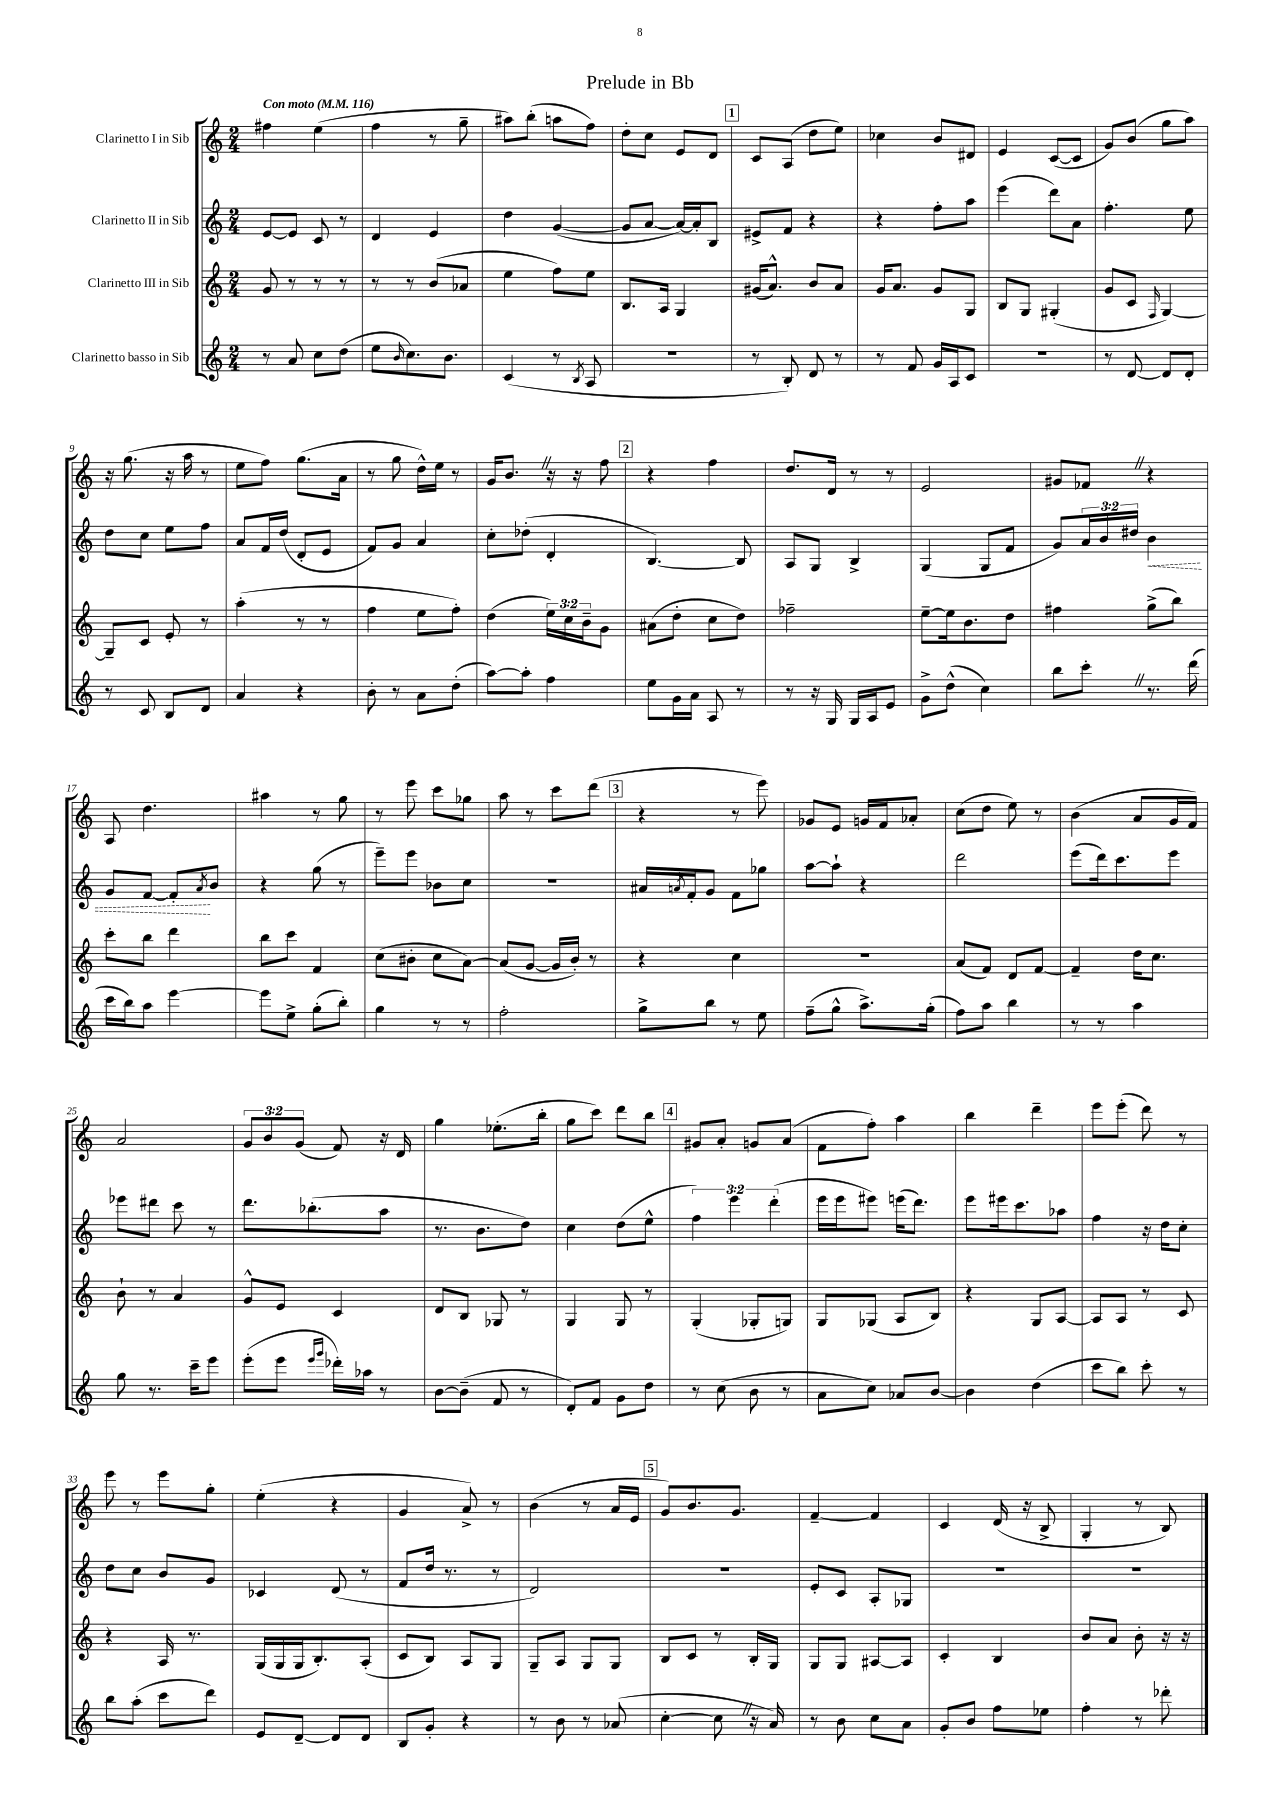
\header { title = "Prelude in Bb" }
<<
\new StaffGroup <<
\new Staff = "s0" \with { instrumentName = "Clarinetto I in Sib" } {
    \clef treble \key c \major \numericTimeSignature \time 2/4 \override Staff.TupletNumber.text = #tuplet-number::calc-fraction-text \tempo "Con moto" 4 = 116
    fis''4 e''4( |
    f''4 r8 g''8-- |
    ais''8) b''8-.( a''8 f''8) |
    d''8-. c''8 e'8 d'8 |
    \mark \markup { \box "1" } c'8 a8( d''8 e''8) |
    ces''4 b'8 dis'8 |
    e'4 c'8~( c'8 |
    g'8) b'8( g''8 a''8) |
    r16 g''8.( r16 a''16 r8 |
    e''8 f''8) g''8.( a'16 |
    r8 g''8 d''16-^) e''16 r8 |
    g'16 b'8. \once \override BreathingSign.text = \markup { \musicglyph "scripts.caesura.straight" } \breathe r16 r16 f''8 |
    \mark \markup { \box "2" } r4 f''4 |
    d''8. d'16 r8 r8 |
    e'2 |
    gis'8 fes'8 \once \override BreathingSign.text = \markup { \musicglyph "scripts.caesura.straight" } \breathe r4 |
    a8 d''4. |
    ais''4 r8 g''8 |
    r8 e'''8 c'''8 ges''8 |
    a''8 r8 c'''8 d'''8( |
    \mark \markup { \box "3" } r4 r8 e'''8) |
    ges'8 e'8 g'16 f'16 aes'8-. |
    c''8( d''8 e''8) r8 |
    b'4( a'8 g'16 f'16) |
    a'2 |
    \tuplet 3/2 { g'8 b'8 g'8( } f'8) r16 d'16 |
    g''4 ees''8.-.( b''16-. |
    g''8 c'''8) d'''8 b''8 |
    \mark \markup { \box "4" } gis'8 a'8-. g'8 a'8( |
    f'8 f''8-.) a''4 |
    b''4 d'''4-- |
    e'''8 e'''8-.( d'''8) r8 |
    e'''8 r8 e'''8 g''8-. |
    e''4-.( r4 |
    g'4 a'8->) r8 |
    b'4( r8 a'16 e'16 |
    \mark \markup { \box "5" } g'8) b'8. g'8. |
    f'4~-- f'4 |
    c'4 d'16( r16 b8-> |
    g4-. r8 b8) \bar "|." |
}
\new Staff = "s1" \with { instrumentName = "Clarinetto II in Sib" } {
    \clef treble \key c \major \numericTimeSignature \time 2/4 \override Staff.TupletNumber.text = #tuplet-number::calc-fraction-text
    e'8~ e'8 c'8 r8 |
    d'4 e'4 |
    d''4 g'4~( |
    g'8 a'8~ a'16~) a'16-. b8 |
    \mark \markup { \box "1" } eis'8-> f'8 r4 |
    r4 f''8-. a''8 |
    e'''4( d'''8) a'8 |
    f''4.-. e''8 |
    d''8 c''8 e''8 f''8 |
    a'8 f'16 d''16( d'8-. e'8 |
    f'8) g'8 a'4 |
    c''8-. des''8-.( d'4-. |
    \mark \markup { \box "2" } b4.~) b8 |
    a8 g8 b4-> |
    g4( g8 f'8 |
    g'8) \tuplet 3/2 { a'16 b'16 dis''16 } \once \override Hairpin.style = #'dashed-line b'4\< |
    g'8 f'8~ f'8-.\! \acciaccatura { a'8 } b'8 |
    r4 g''8( r8 |
    e'''8--) e'''8 bes'8 c''8 |
    R2 |
    \mark \markup { \box "3" } ais'16 \acciaccatura { a'8 } f'16-. g'8 f'8 ges''8 |
    a''8~ a''8-! r4 |
    d'''2 |
    e'''8( d'''16) c'''8. e'''8 |
    ees'''8 dis'''8 c'''8 r8 |
    d'''8. bes''8.-.( a''8 |
    r8. b'8. d''8) |
    c''4 d''8( e''8-^ |
    \mark \markup { \box "4" } \tuplet 3/2 { f''4) e'''4 d'''4-.( } |
    e'''16 e'''16 eis'''8) e'''16( d'''8.) |
    e'''8 eis'''16 c'''8. aes''8 |
    f''4 r16 d''16 c''8-. |
    d''8 c''8 b'8 g'8 |
    ces'4 d'8( r8 |
    f'8 d''16 r8. r8 |
    d'2) |
    \mark \markup { \box "5" } r2 |
    e'8-. c'8 a8-. ges8 |
    R2 |
    R2 \bar "|." |
}
\new Staff = "s2" \with { instrumentName = "Clarinetto III in Sib" } {
    \clef treble \key c \major \numericTimeSignature \time 2/4 \override Staff.TupletNumber.text = #tuplet-number::calc-fraction-text
    g'8 r8 r8 r8 |
    r8 r8 b'8( aes'8 |
    e''4 f''8) e''8 |
    b8. a16 g4 |
    \mark \markup { \box "1" } gis'16( a'8.-^) b'8 a'8 |
    g'16 a'8. g'8 g8 |
    b8 g8 gis4-.( |
    g'8 c'8 \grace { f16 } g4~) |
    g8-- c'8 e'8-. r8 |
    a''4-.( r8 r8 |
    f''4 e''8 f''8-.) |
    d''4( \tuplet 3/2 { e''16) c''16 b'16-- } g'8 |
    \mark \markup { \box "2" } ais'8( d''8-. c''8 d''8) |
    fes''2-- |
    e''8~-- e''16 b'8. d''8 |
    fis''4 g''8->( b''8) |
    c'''8-. b''8 d'''4 |
    b''8 c'''8 f'4 |
    c''8( bis'8-. c''8 a'8~) |
    a'8( g'8~ g'16 b'16-.) r8 |
    \mark \markup { \box "3" } r4 c''4 |
    R2 |
    a'8( f'8) d'8 f'8~ |
    f'4-- d''16 c''8. |
    b'8-! r8 a'4 |
    g'8-^ e'8 c'4 |
    d'8 b8 ges8 r8 |
    g4 g8 r8 |
    \mark \markup { \box "4" } g4-.( ges8-. g8) |
    g8 ges8( a8 b8) |
    r4 g8 a8~ |
    a8 a8 r8 c'8 |
    r4 a16 r8. |
    g16( g16 g16 b8.-.) a8-.( |
    c'8 b8) a8 g8 |
    g8-- a8 g8 g8 |
    \mark \markup { \box "5" } b8 c'8 r8 b16-. g16 |
    g8 g8 ais8~ ais8 |
    c'4-. b4 |
    b'8 a'8 b'8-. r16 r16 \bar "|." |
}
\new Staff = "s3" \with { instrumentName = "Clarinetto basso in Sib" } {
    \clef treble \key c \major \numericTimeSignature \time 2/4
    r8 a'8 c''8 d''8( |
    e''8 \grace { b'16 } c''8.) b'8. |
    c'4( r8 \acciaccatura { b8 } a8 |
    r2 |
    \mark \markup { \box "1" } r8 b8-.) d'8 r8 |
    r8 f'8 g'16 a16 c'8 |
    r2 |
    r8 d'8~ d'8 d'8-. |
    r8 c'8 b8 d'8 |
    a'4 r4 |
    b'8-. r8 a'8 d''8-.( |
    a''8~) a''8-. f''4 |
    \mark \markup { \box "2" } e''8 g'16 a'16 a8 r8 |
    r8 r16 g16 g16 a16 e'8 |
    g'8-> d''8-^( c''4) |
    b''8 c'''8-. \once \override BreathingSign.text = \markup { \musicglyph "scripts.caesura.straight" } \breathe r8. d'''16( |
    c'''16 b''16) a''8 e'''4~ |
    e'''8 e''8-> g''8-.( b''8-.) |
    g''4 r8 r8 |
    f''2-. |
    \mark \markup { \box "3" } g''8-> b''8 r8 e''8 |
    f''8--( g''8-^ a''8.->) g''16-.( |
    f''8) a''8 b''4 |
    r8 r8 a''4 |
    g''8 r8. c'''16-- e'''8 |
    e'''8-.( e'''8 \grace { e'''16 g'''16 } des'''16-.) aes''16 r8 |
    b'8~ b'8--( f'8 r8 |
    d'8-.) f'8 g'8 d''8 |
    \mark \markup { \box "4" } r8 c''8( b'8 r8 |
    a'8 c''8) aes'8 b'8~ |
    b'4 d''4( |
    c'''8 b''8) c'''8-. r8 |
    b''8 a''8-.( c'''8 d'''8) |
    e'8 d'8~-- d'8 d'8 |
    b8 g'8-. r4 |
    r8 b'8 r8 aes'8( |
    \mark \markup { \box "5" } c''4~-. c''8 \once \override BreathingSign.text = \markup { \musicglyph "scripts.caesura.straight" } \breathe r16 a'16) |
    r8 b'8 c''8 a'8 |
    g'8-. b'8 f''8 ees''8 |
    f''4-. r8 des'''8-. \bar "|." |
}
>>
>>
